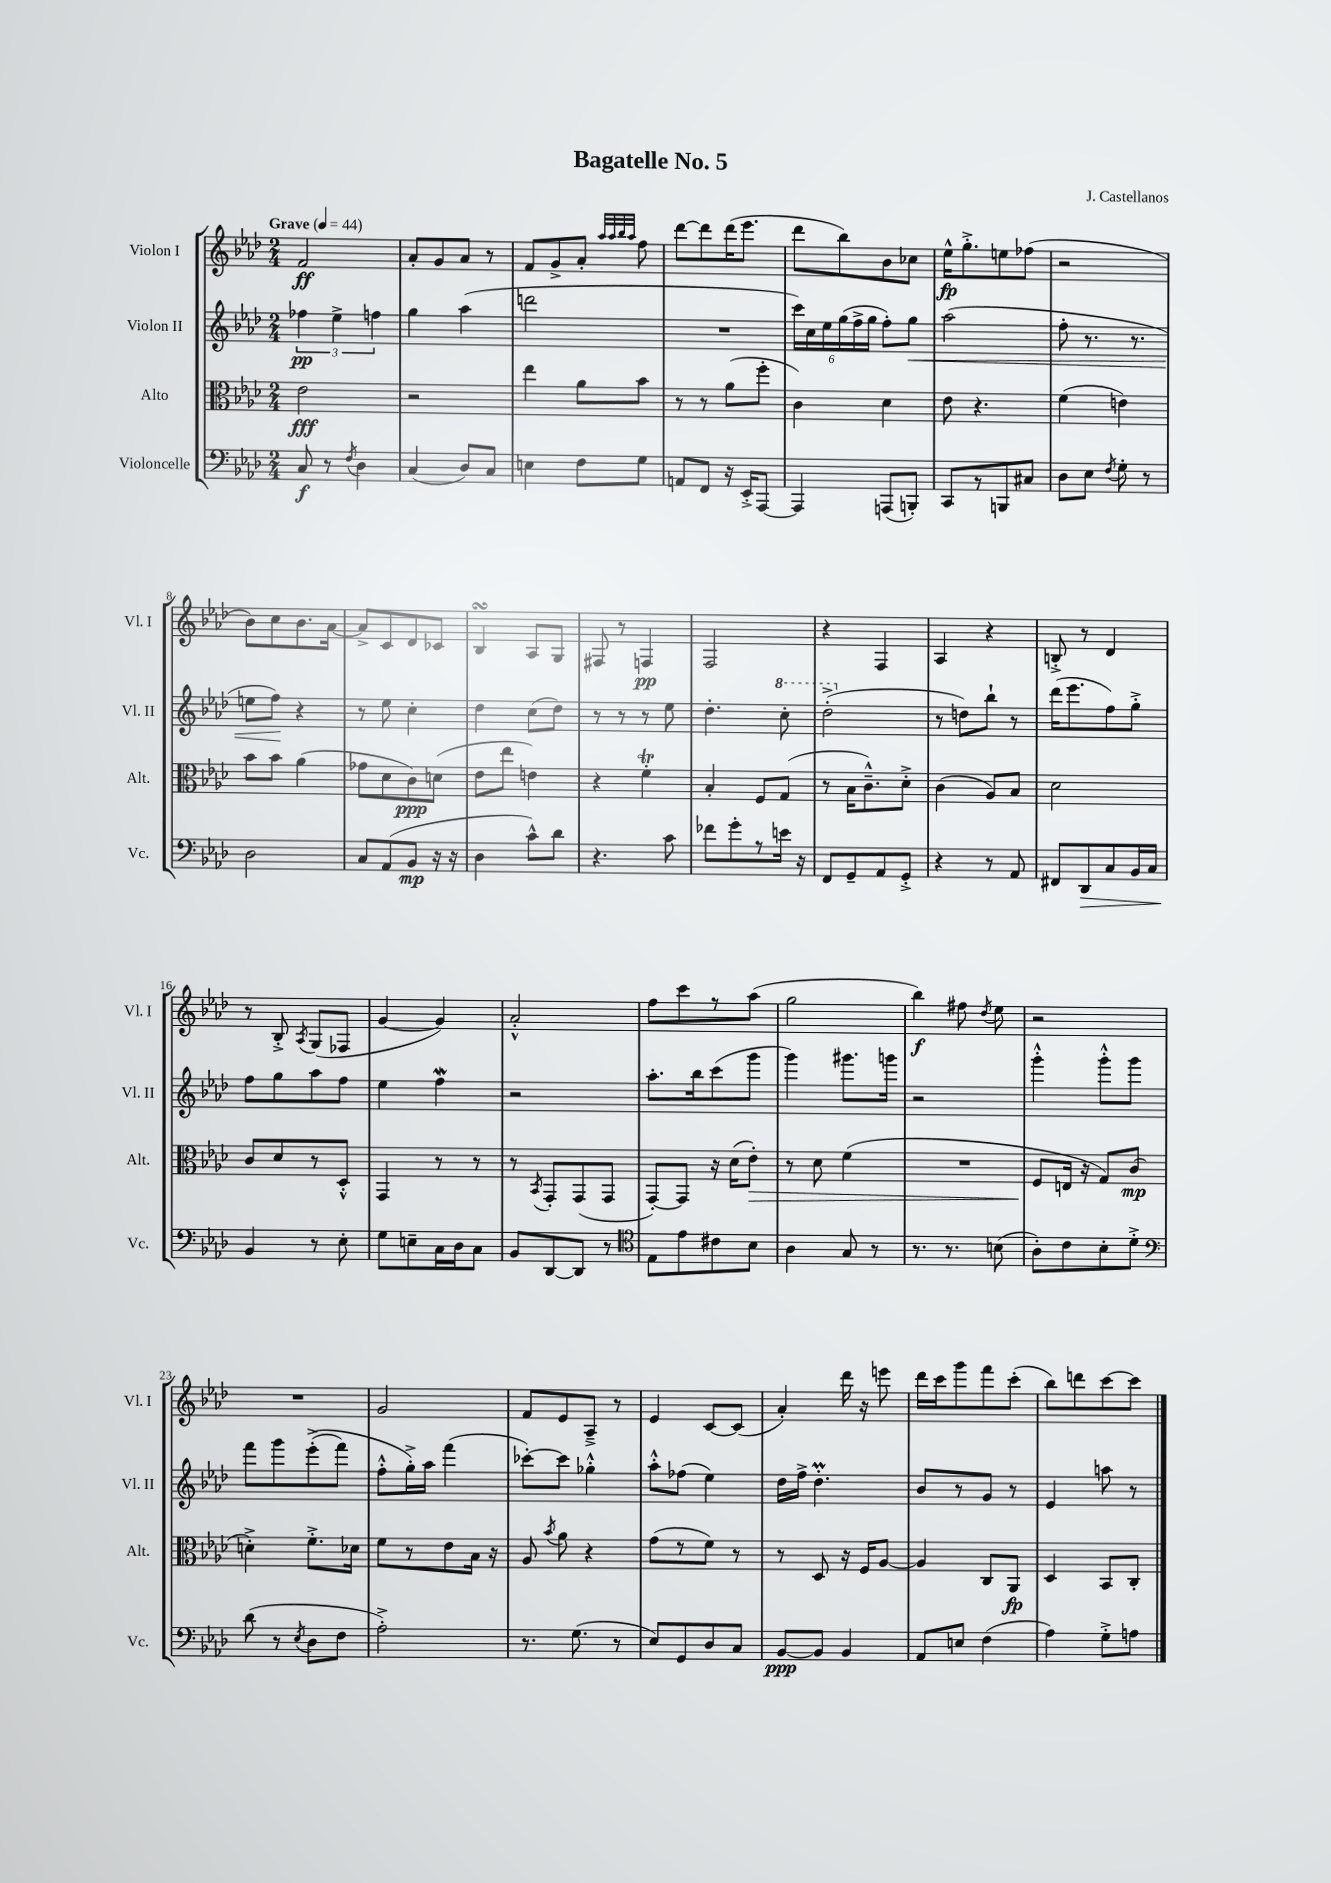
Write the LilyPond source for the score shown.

\header { title = "Bagatelle No. 5" composer = "J. Castellanos" }
<<
\new StaffGroup <<
\new Staff = "s0" \with { instrumentName = "Violon I" shortInstrumentName = "Vl. I" } {
    \clef treble \key aes \major \numericTimeSignature \time 2/4 \tempo "Grave" 4 = 44
    \autoBeamOff f'2\ff |
    aes'8[-. g'8 aes'8] r8 |
    f'8[ g'8-> aes'8]-. \grace { aes''32[ aes''32 bes''32 aes''32] } f''8 |
    des'''8[~ des'''8 des'''16( ees'''8.] |
    des'''8[ bes''8) bes'8 ces''8] |
    ees''16[-^\fp g''8.-.-> e''8 fes''8]( |
    r2 |
    bes'8[) c''8 bes'8. aes'16]~ |
    aes'8[-> c'8 des'8 ces'8] |
    bes4\turn aes8[ g8] |
    fis8 r8 f4\pp |
    f2 |
    r4 f4 |
    aes4 r4 |
    b8-.-> r8 des'4 |
    r8 bes8-.-> \acciaccatura { aes8 } g8[( fes8] |
    g'4~ g'4) |
    aes'2-.-^ |
    f''8[ c'''8 r8 aes''8]( |
    g''2 |
    bes''4\f) fis''8 \acciaccatura { des''8 } ees''8 |
    r2 |
    R2 |
    g'2 |
    f'8[ ees'8 aes8]---> r8 |
    ees'4 c'8[~ c'8]( |
    aes'4-.) des'''16 r16 e'''8 |
    des'''16[ c'''16 g'''8 f'''8 c'''8]-.( |
    bes''8[) d'''8 c'''8~ c'''8] \bar "|." |
}
\new Staff = "s1" \with { instrumentName = "Violon II" shortInstrumentName = "Vl. II" } {
    \clef treble \key aes \major \numericTimeSignature \time 2/4
    \autoBeamOff \tuplet 3/2 { fes''4\pp ees''4-> f''4 } |
    g''4 aes''4( |
    d'''2 |
    R2 |
    \tuplet 6/4 { c'''16[) c''16 ees''16 g''16( f''16-> g''16] } f''8[-.) g''8]\< |
    aes''2( |
    f''8-. r8. r8. |
    e''8[ f''8]\!) r4 |
    r8 ees''8 c''4-. |
    des''4 c''8[( des''8]) |
    r8 r8 r8 ees''8 |
    des''4.-. \ottava #1 c'''8-. |
    des'''2-.->( \ottava #0 |
    r8 d''8[) bes''8]-! r8 |
    des'''16[( ees'''8. f''8) g''8]-.-> |
    f''8[ g''8 aes''8 f''8] |
    ees''4 f''4\mordent |
    r2 |
    aes''8.[-. bes''16 c'''8( g'''8] |
    g'''4) gis'''8.[ g'''16] |
    r2 |
    g'''4-.-^ g'''8[-.-^ g'''8] |
    f'''8[ g'''8 ees'''8-.->(\( f'''8]) |
    f''8[-.-^ g''16-.->\) aes''16] f'''4( |
    ces'''8[~-.) ces'''8] ges''4-.-^ |
    aes''8[-.-^ fes''8]( ees''4) |
    des''16[ f''16]-> des''4.-.\prall |
    bes'8[ r8 g'8] r8 |
    ees'4 a''8 r8 \bar "|." |
}
\new Staff = "s2" \with { instrumentName = "Alto" shortInstrumentName = "Alt." } {
    \clef alto \key aes \major \numericTimeSignature \time 2/4
    \autoBeamOff ees'2\fff |
    r2 |
    ees''4 aes'8[ bes'8] |
    r8 r8 aes'8[( f''8]-. |
    c'4) des'4 |
    ees'8 r4. |
    f'4( e'4) |
    bes'8[ bes'8] aes'4( |
    ges'8[ des'8 c'8\ppp) d'8]( |
    ees'8[ ees''8] e'4) |
    r4 f'4-.\trill |
    bes4-. f8[ g8]( |
    r8 bes16[ c'8.---^) des'8]-.-> |
    c'4( aes8[) bes8] |
    des'2 |
    c'8[ des'8 r8 des8]-.-^ |
    g,4 r8 r8 |
    r8 \acciaccatura { bes,8 } g,8[-. g,8( g,8] |
    g,8[~-.) g,8] r16 des'16[( ees'8]-.\>) |
    r8 des'8 f'4( |
    R2 |
    f8[\! e16] r16 g8[) c'8]\mp( |
    d'4-.->) f'8.[-.-> des'16] |
    f'8[ r8 ees'8 bes16] r16 |
    aes8 \acciaccatura { bes'8 } aes'8 r4 |
    g'8[( r8 f'8]) r8 |
    r8 des8 r16 f16[ aes8]~ |
    aes4 c8[ aes,8]\fp |
    des4 bes,8[ c8]-. \bar "|." |
}
\new Staff = "s3" \with { instrumentName = "Violoncelle" shortInstrumentName = "Vc." } {
    \clef bass \key aes \major \numericTimeSignature \time 2/4
    \autoBeamOff c8\f r8 \acciaccatura { f8 } des4 |
    c4( des8[) c8] |
    e4 f8[ g8] |
    a,8[ f,8] r16 ees,16[-.-> aes,,8]~ |
    aes,,4 a,,8[( b,,8]-.) |
    c,8[ r8 b,,8 cis8] |
    des8[ ees8] \acciaccatura { f8 } g8-. r8 |
    des2 |
    c8[ aes,8( bes,8]\mp r16 r16 |
    des4 c'8[-^) des'8] |
    r4. c'8 |
    fes'8[ g'8-. r8 e'16] r16 |
    f,8[ g,8-- aes,8 g,8]-.-> |
    r4 r8 aes,8 |
    fis,8[ des,8\> c8 bes,16 c16] |
    bes,4\! r8 ees8-. |
    g8[ e8-- c16 des16 c8] |
    bes,8[ des,8~ des,8] r8 |
    \clef tenor ees8[ ees'8 cis'8 bes8] |
    aes4 g8 r8 |
    r8. r8. b8( |
    aes8[-.) c'8 bes8-. des'8]-.-> |
    \clef bass des'8( r8 \acciaccatura { ees8 } des8[ f8] |
    aes2-.->) |
    r8. g8.( r8 |
    ees8[) g,8 des8 c8] |
    bes,8[~\ppp bes,8] bes,4 |
    aes,8[ e8] f4( |
    aes4) g8[-.-> a8] \bar "|." |
}
>>
>>
